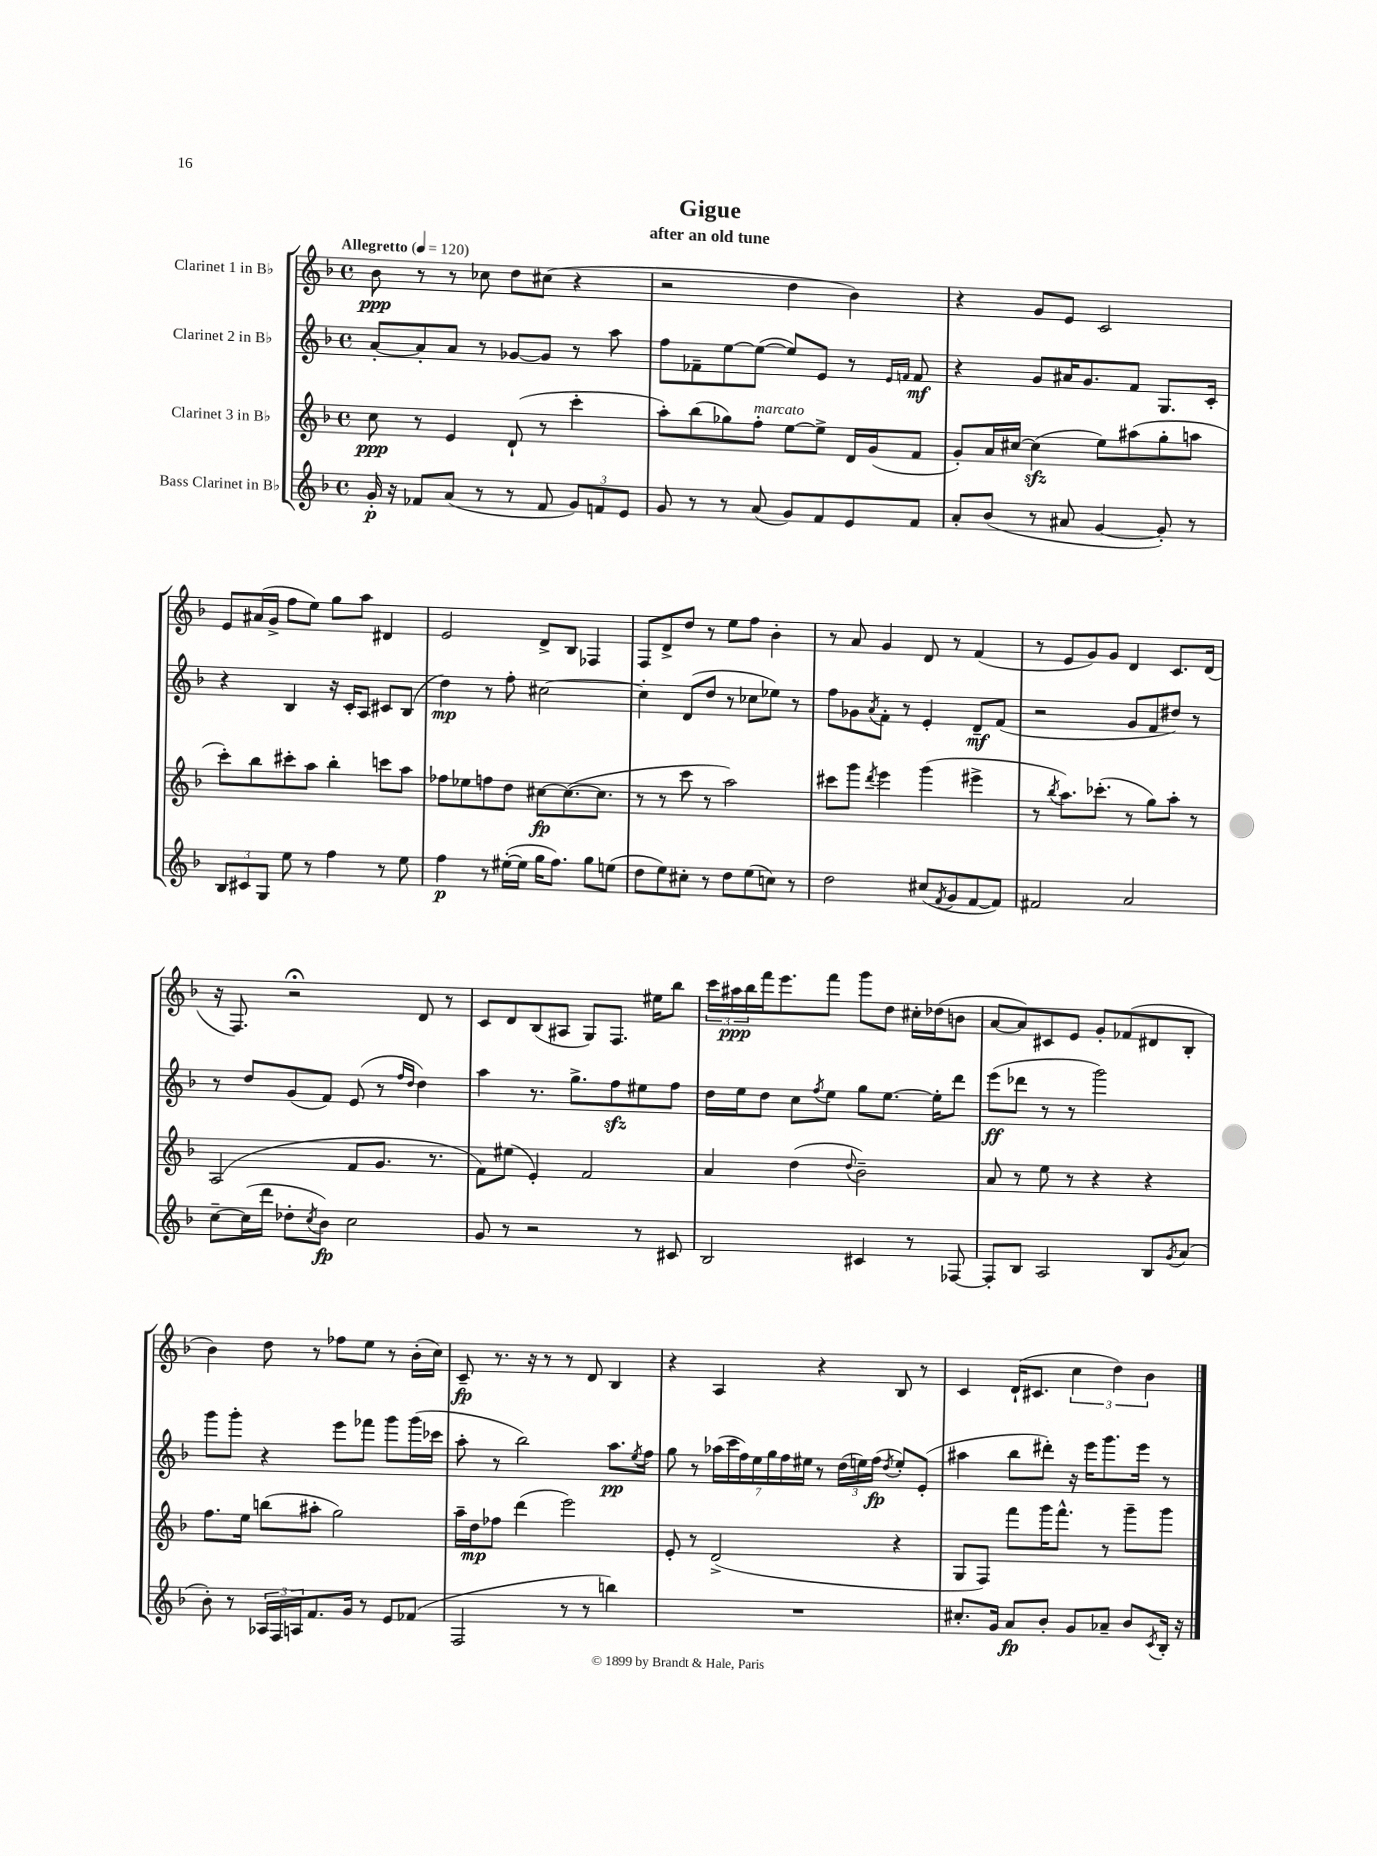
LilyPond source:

\header { title = "Gigue" subtitle = "after an old tune" }
<<
\new StaffGroup <<
\new Staff = "s0" \with { instrumentName = "Clarinet 1 in Bb" } {
    \clef treble \key f \major \defaultTimeSignature \time 4/4 \tempo "Allegretto" 4 = 120
    bes'8\ppp r8 r8 ces''8 d''8 cis''8( r4 |
    r2 d''4 bes'4) |
    r4 g'8 e'8 c'2 |
    e'8 ais'16( g'16-> f''8 e''8) g''8 a''8 dis'4 |
    e'2 d'8-> bes8 fes4 |
    f8 d'8-> d''8 r8 e''8 f''8 bes'4-. |
    r8 a'8 g'4 d'8 r8 f'4( |
    r8 e'8 g'8) g'8 d'4 c'8. d'16( |
    r16 f8.) r2\fermata d'8 r8 |
    c'8 d'8 bes8( ais8 g8) f8. eis''16 bes''8 |
    \tuplet 3/2 { c'''16 ais''16\ppp bes''16 } f'''16 e'''8. f'''8 g'''8 d''8 cis''16-. des''16( b'8 |
    a'8~ a'8) cis'8 e'8 g'8-. fes'8( dis'8 bes8-. |
    bes'4) d''8 r8 fes''8 e''8 r8 bes'16-.( c''16) |
    c'8--\fp r8. r16 r8 r8 d'8 bes4 |
    r4 a4 r4 bes8 r8 |
    c'4 d'16-!( cis'8. \tuplet 3/2 { c''4 d''4) bes'4 } \bar "|." |
}
\new Staff = "s1" \with { instrumentName = "Clarinet 2 in Bb" } {
    \clef treble \key f \major \defaultTimeSignature \time 4/4
    a'8~-. a'8-. a'8 r8 ges'8~ ges'8 r8 a''8 |
    f''8 fes'8-- e''8~ e''8~( e''8) e'8 r8 \grace { e'16 f'16 } f'8\mf |
    r4 g'8 ais'16 g'8. f'8 g8. c'16-. |
    r4 bes4 r16 c'16-. a8 cis'8 bes8( |
    d''4\mp) r8 f''8-. cis''2~ |
    cis''4-. d'8( d''8 r8 ces''8 ees''8) r8 |
    f''8 ges'8 \acciaccatura { a'8 } f'8-. r8 e'4-. d'8--\mf f'8( |
    r2 g'8 f'8 dis''8) r8 |
    r8 d''8 g'8( f'8) e'8( r8 \grace { f''16 d''16 } d''4) |
    a''4 r8. g''8.-> f''8\sfz eis''8 f''8 |
    d''16 e''16 d''8 c''8 \acciaccatura { f''8 } e''8 g''8 e''8.~ e''16-. d'''8 |
    e'''8\ff( des'''8 r8 r8 g'''2) |
    g'''8 g'''8-. r4 e'''8 fes'''8 g'''8 g'''16( ces'''16 |
    a''8-. r8 bes''2) a''8.\pp \acciaccatura { e''8 } f''16 |
    g''8 r8 \tuplet 7/4 { aes''16( c'''16 f''16) e''16 g''16 f''16 eis''16 } r8 \tuplet 3/2 { d''16( e''16) f''16\fp( } \acciaccatura { d''8 } e''8-.) e'8-.( |
    ais''4 bes''8 dis'''8-.) r16 e'''16 g'''8. e'''16 r8 \bar "|." |
}
\new Staff = "s2" \with { instrumentName = "Clarinet 3 in Bb" } {
    \clef treble \key f \major \defaultTimeSignature \time 4/4
    c''8\ppp r8 e'4 d'8-!( r8 c'''4-. |
    a''8-.) bes''8( ges''8) f''8-.^\markup { \italic "marcato" } e''8~ e''8-> d'16 g'16( f'8 |
    g'8-.) a'16 cis''16~ cis''4\sfz( e''8) ais''8( g''8-. a''8 |
    c'''8-.) bes''8 cis'''8-. a''8 bes''4-. c'''8 a''8 |
    fes''8 ees''8 f''8 d''8 cis''8~\fp cis''8.~( cis''8. |
    r8 r8 c'''8 r8 a''2) |
    cis'''8 g'''8 \acciaccatura { d'''8 } e'''4 g'''4( eis'''4-> |
    r8 \acciaccatura { bes''8 } a''8.) ces'''8.-.( r8 g''8) a''8-. r8 |
    a2( f'8 g'8. r8. |
    f'8) eis''8( e'4-.) f'2 |
    a'4 d''4( \appoggiatura { d''8 } bes'2--) |
    a'8 r8 e''8 r8 r4 r4 |
    f''8. e''16 b''8( ais''8-. g''2) |
    a''16-- d''16\mp fes''8 d'''4( e'''2) |
    e'8-. r8 d'2->( r4 |
    g8 f8) f'''8 g'''16 f'''8.-^ r8 g'''8-- g'''8 \bar "|." |
}
\new Staff = "s3" \with { instrumentName = "Bass Clarinet in Bb" } {
    \clef treble \key f \major \defaultTimeSignature \time 4/4
    g'16-.\p r16 fes'8 a'8( r8 r8 fes'8 \tuplet 3/2 { g'8) f'8 e'8 } |
    g'8 r8 r8 a'8( g'8) f'8 e'8 f'8 |
    a'8-. bes'8( r8 ais'8 g'4~ g'8-.) r8 |
    \tuplet 3/2 { bes8 cis'8 g8 } e''8 r8 f''4 r8 e''8 |
    f''4\p r8 eis''16~-.( eis''16 g''16 f''8.) g''8 e''8( |
    d''8 e''8) cis''8-. r8 d''8 e''8( c''8) r8 |
    d''2 cis''8( \acciaccatura { f'8 } g'8 f'8~ f'8) |
    fis'2 a'2 |
    c''8~-- c''16( d'''16 des''8-. \acciaccatura { c''8 } bes'8\fp) c''2 |
    g'8 r8 r2 r8 cis'8 |
    bes2 cis'4 r8 fes8~ |
    fes8-. bes8 a2 bes8 \acciaccatura { g'8 } a'8( |
    bes'8-.) r8 \tuplet 3/2 { aes16 f16 a16 } f'8. g'16 r8 e'8 fes'8( |
    f2 r8 r8 b''4) |
    R1 |
    cis''8.-. g'16 a'8\fp bes'8-. g'8 aes'8-- bes'8 \acciaccatura { c'8 } bes16-. r16 \bar "|." |
}
>>
>>
\layout { \context { \Score \remove "Bar_number_engraver" } }
